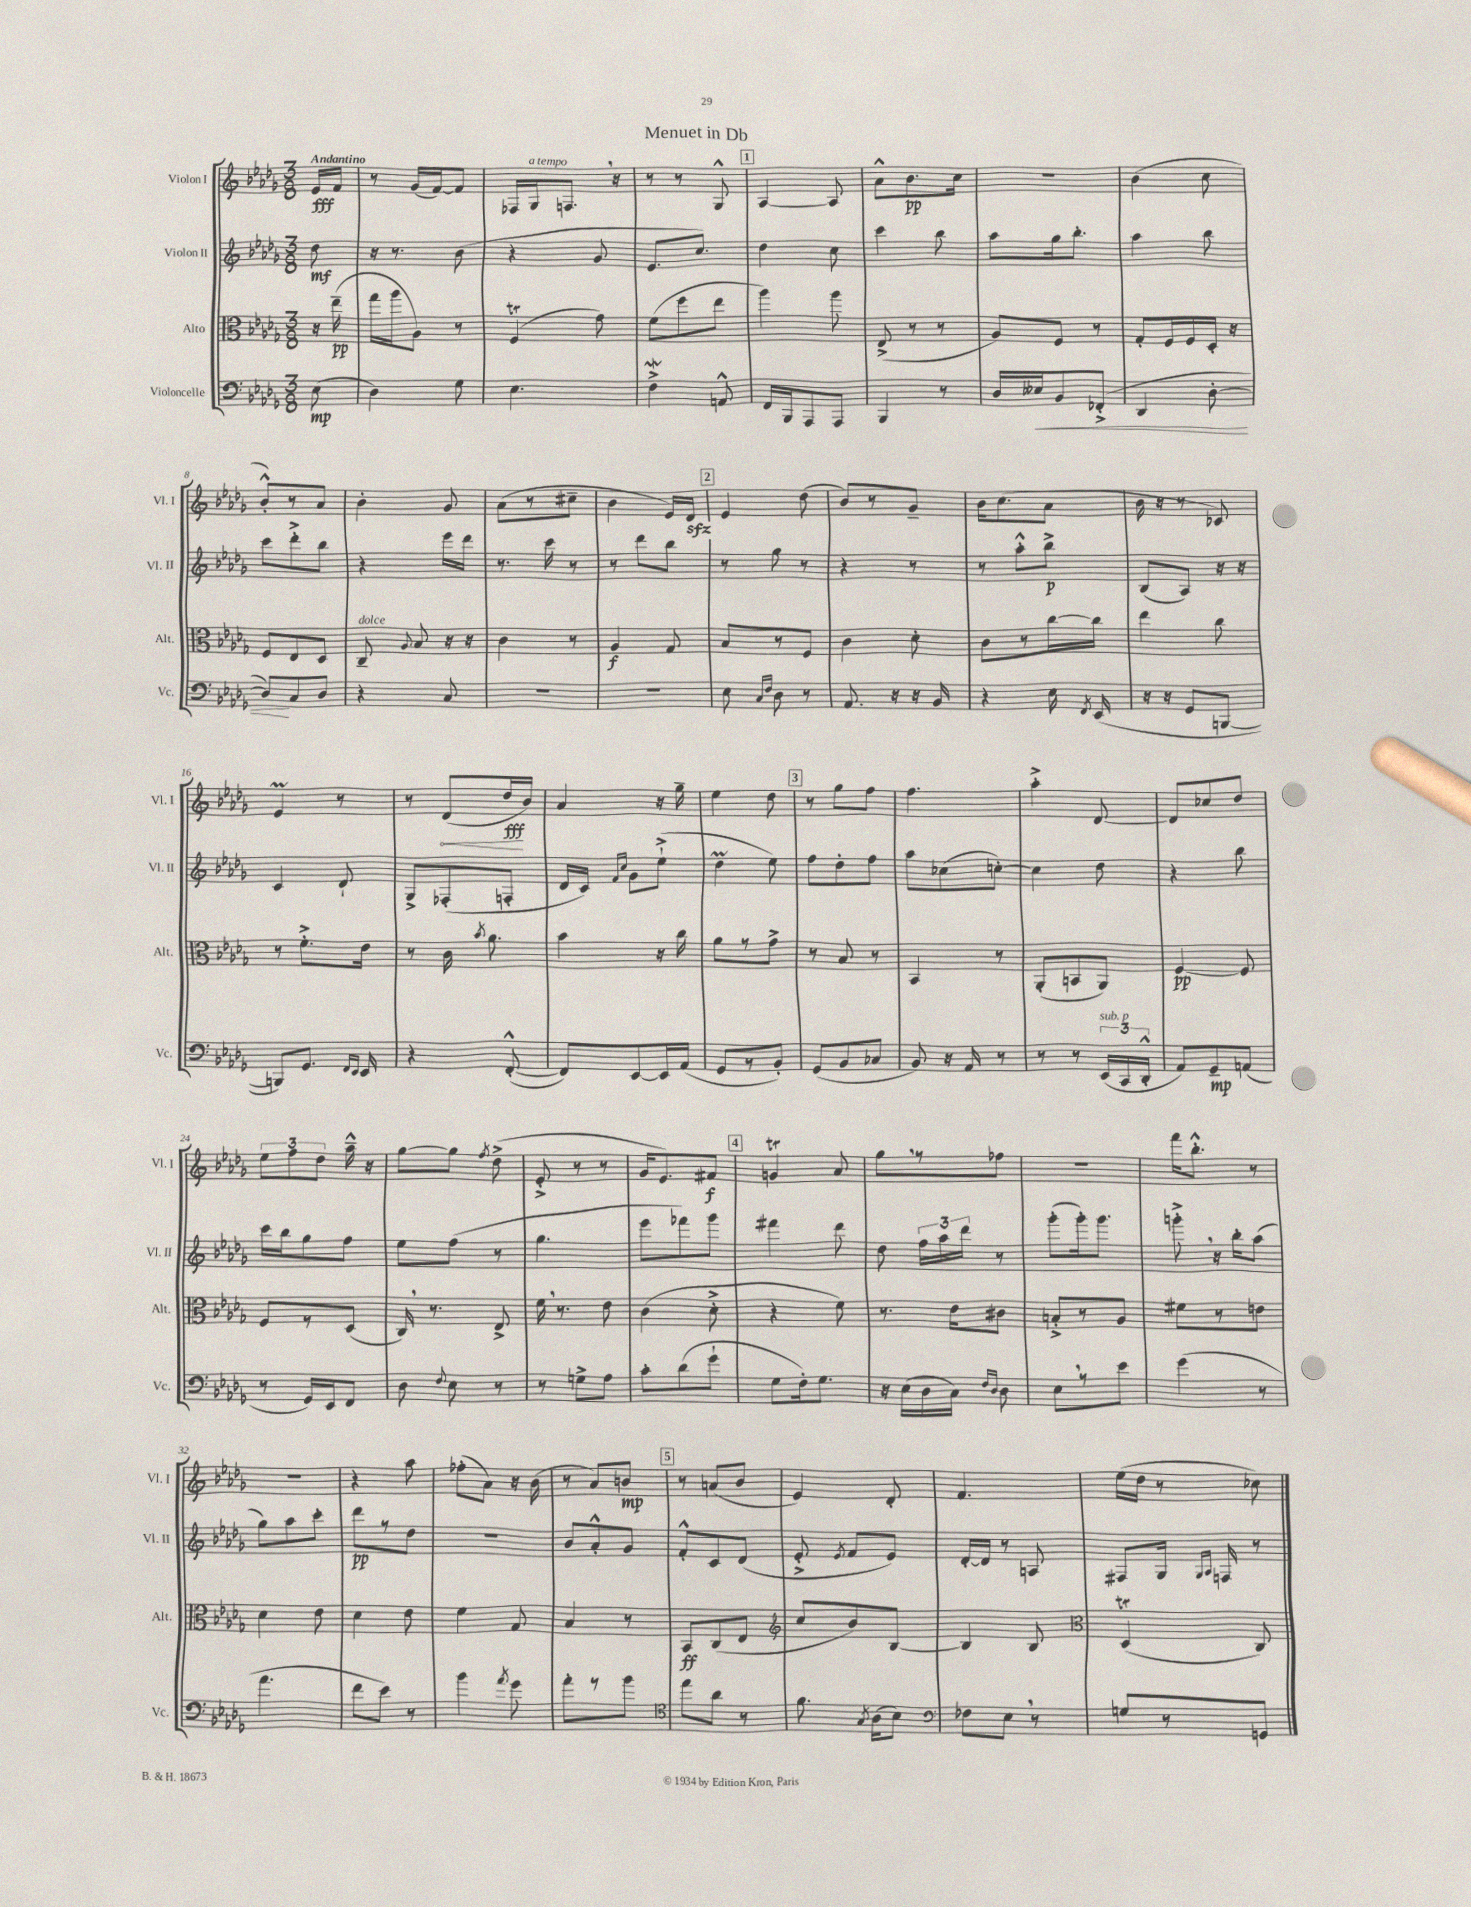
\header { title = "Menuet in Db" }
<<
\new StaffGroup <<
\new Staff = "s0" \with { instrumentName = "Violon I" shortInstrumentName = "Vl. I" } {
    \clef treble \key des \major \numericTimeSignature \time 3/8 \partial 8 \tempo "Andantino"
    \autoBeamOff ees'16[\fff f'16] |
    r8 ges'16[( f'16~) f'8] |
    fes16[ ges16^\markup { \italic "a tempo" } f8.] \breathe r16 |
    r8 r8 ges8-^ |
    \mark \markup { \box "1" } aes4~ aes8 |
    aes'8[-^ bes'8.\pp c''16] |
    R4. |
    bes'4( c''8 |
    bes'8[-.-^) r8 aes'8] |
    bes'4-. ges'8 |
    aes'8[( r8 cis''8]-- |
    bes'4 ees'16[) des'16]\sfz |
    \mark \markup { \box "2" } ees'4 des''8( |
    bes'8[) r8 ges'8]-- |
    bes'16[ c''8.( aes'8] |
    bes'16 r16 r8 ces'8) |
    ees'4\prall r8 |
    r8 \once \override Hairpin.circled-tip = ##t des'8[\<( des''16\fff\! bes'16]) |
    aes'4 r16 ges''16-- |
    ees''4 des''8 |
    \mark \markup { \box "3" } r8 ges''8[ f''8] |
    f''4. |
    aes''4-.-> des'8~ |
    des'8[ ces''8 des''8] |
    \tuplet 3/2 { ees''8[ f''8 des''8] } aes''16---^ r16 |
    ges''8[~ ges''8] \acciaccatura { f''8 } des''8->( |
    ees'8-.-> r8 r8 |
    ges'16[ ees'8.) fis'8]\f |
    \mark \markup { \box "4" } g'4\trill aes'8 |
    ges''8[ \breathe r8 fes''8] |
    R4. |
    f'''16[ bes''8.]-.-^ r8 |
    R4. |
    r4 aes''8 |
    fes''8[-.( aes'8]) r16 bes'16( |
    r8 aes'8[) b'8]\mp |
    \mark \markup { \box "5" } r8 a'8[( bes'8] |
    ees'4) des'8-. |
    f'4. |
    ees''16[( des''16] r8 ces''8) \bar "|." |
}
\new Staff = "s1" \with { instrumentName = "Violon II" shortInstrumentName = "Vl. II" } {
    \clef treble \key des \major \numericTimeSignature \time 3/8 \partial 8
    \autoBeamOff des''8\mf |
    r16 r8. bes'8( |
    r4 ges'8 |
    ees'8.[ c''8.]) |
    \mark \markup { \box "1" } des''4 c''8 |
    c'''4 bes''8 |
    aes''8[ ges''16 bes''8.]-. |
    aes''4 bes''8 |
    c'''8[ des'''8-.-> bes''8] |
    r4 ees'''16[ des'''16] |
    r8. c'''16 r8 |
    r8 des'''8[ bes''8] |
    \mark \markup { \box "2" } r8 ges''8 r8 |
    r4 r8 |
    r8 aes''8[-.-^ bes''8]->\p |
    bes8[( aes8]) r16 r16 |
    c'4 des'8-! |
    ges8[-> fes8-.( f8]-. |
    des'16[ c'16]) \grace { f'16[ c''16] } ges'8[ ees''8]-!->( |
    des''4\prall ees''8) |
    \mark \markup { \box "3" } f''8[ des''8-. f''8] |
    aes''8[ ces''8( c''8]~-.) |
    c''4 des''8 |
    r4 bes''8 |
    c'''16[ bes''16 ges''8 f''8] |
    ees''8[ f''8]( r8 |
    ges''4. |
    ees'''8[ fes'''8) ges'''8] |
    \mark \markup { \box "4" } fis'''4 des'''8 |
    des''8 \tuplet 3/2 { f''16[ aes''16 des'''16] } r8 |
    ges'''8[-.( ges'''16-.) ges'''8.] |
    g'''8-.-> \breathe r16 bes''16[-. aes''8]( |
    ges''8[) aes''8 c'''8]-. |
    des'''8[\pp r8 des''8] |
    R4. |
    bes'8[ aes'8-.-^ ges'8] |
    \mark \markup { \box "5" } f'8[-.-^ c'8 des'8]( |
    ees'8-.-> \acciaccatura { ees'8 } f'8[ ees'8]) |
    des'16[~-. des'16] r8 a8 |
    fis8[ ges16] \grace { ges16[ aes16] } f16 r8 \bar "|." |
}
\new Staff = "s2" \with { instrumentName = "Alto" shortInstrumentName = "Alt." } {
    \clef alto \key des \major \numericTimeSignature \time 3/8 \partial 8
    \autoBeamOff r16 ees''16--\pp( |
    ges''16[ aes''16 aes8]) r8 |
    f4\trill( ges'8) |
    f'8[( f''8 ees''8] |
    \mark \markup { \box "1" } aes''4) aes''8 |
    ees8->( r8 r8 |
    aes8[) f8] r8 |
    ges8[-. f16 f16 des16]-. r16 |
    f8[ ees8 des8] |
    c8--^\markup { \italic "dolce" } \appoggiatura { aes8 } bes8 r16 r16 |
    c'4 r8 |
    aes4\f ges8 |
    \mark \markup { \box "2" } bes8[ r8 f8] |
    c'4 des'8-. |
    c'8[ r8 c''16~ c''16] |
    ees''4 c''8 |
    r8 f'8.[-.-> ees'16] |
    r8 c'16 \acciaccatura { bes'8 } aes'8. |
    bes'4 r16 c''16 |
    aes'8[ r8 ges'8]-> |
    \mark \markup { \box "3" } r8 bes8 r8 |
    bes,4 r8 |
    aes,8[-.( b,8 aes,8]) |
    f4~\pp f8 |
    f8[ r8 des8]( |
    c16) \breathe r8. ees8-> |
    f'16 \breathe r8. ees'8 |
    c'4( des'8-.-> |
    \mark \markup { \box "4" } r4 f'8) |
    r8. ees'16[ cis'8] |
    b8[-.-> r8 aes8] |
    fis'8[ r8 e'8] |
    des'4 ees'8 |
    des'4 ees'8 |
    f'4 ges8 |
    bes4 r8 |
    \mark \markup { \box "5" } bes,8[\ff c8( ees8] |
    \clef treble c''8[ bes'8) bes8]~ |
    bes4 bes8 |
    \clef alto des4\trill( c8) \bar "|." |
}
\new Staff = "s3" \with { instrumentName = "Violoncelle" shortInstrumentName = "Vc." } {
    \clef bass \key des \major \numericTimeSignature \time 3/8 \partial 8
    \autoBeamOff ees8\mp( |
    des4) ges8 |
    ees4. |
    f4->\mordent a,8-^ |
    \mark \markup { \box "1" } f,16[ bes,,16 aes,,8 aes,,8] |
    bes,,4 r8 |
    des16[ eeses16\< bes,8 fes,8]-.->( |
    des,4 des8~-. |
    des8[\!) c8 des8] |
    r4 c8 |
    R4. |
    R4. |
    \mark \markup { \box "2" } ees8 \grace { c16[ f16] } des8 r8 |
    aes,8. r16 r16 bes,16 |
    r4 ees16 \acciaccatura { f,8 } ees,16( |
    r16 r16 ges,8[ b,,8]~ |
    b,,8[) ges,8.] \grace { f,16[ ees,16] } ees,16 |
    r4 f,8~-.-^( |
    f,8[) ees,8~ ees,16 aes,16]( |
    ges,8[ r8 bes,8]-.) |
    \mark \markup { \box "3" } ges,8[( bes,8 ces8] |
    bes,8) r16 aes,16 r8 |
    r8 r8 \tuplet 3/2 { ees,16[^\markup { \italic "sub. p" }( c,16 des,16]-.-^ } |
    aes,8[) ges,8--\mp a,8]( |
    r8 ges,16[) ees,16 f,8] |
    des8 \appoggiatura { f8 } ees8 r8 |
    r8 g8[-> aes8] |
    c'8[-. des'8( ges'8]-! |
    \mark \markup { \box "4" } ges8[ f16-.) ges8.] |
    r16 ees16[( des16 c16]) \grace { f16[ des16] } des8 |
    ees8[ \breathe r8 ees'8] |
    ges'4( r8 |
    aes'4. |
    f'8[ ees'8]) r8 |
    bes'4 \acciaccatura { aes'8 } ges'8 |
    aes'8[-. r8 bes'8] |
    \mark \markup { \box "5" } \clef tenor ees''8[ aes'8] r8 |
    f'8. \acciaccatura { ges8 } aes16[( bes8]) |
    \clef bass fes8[ ees8] \breathe r8 |
    g8[ r8 g,8] \bar "|." |
}
>>
>>
